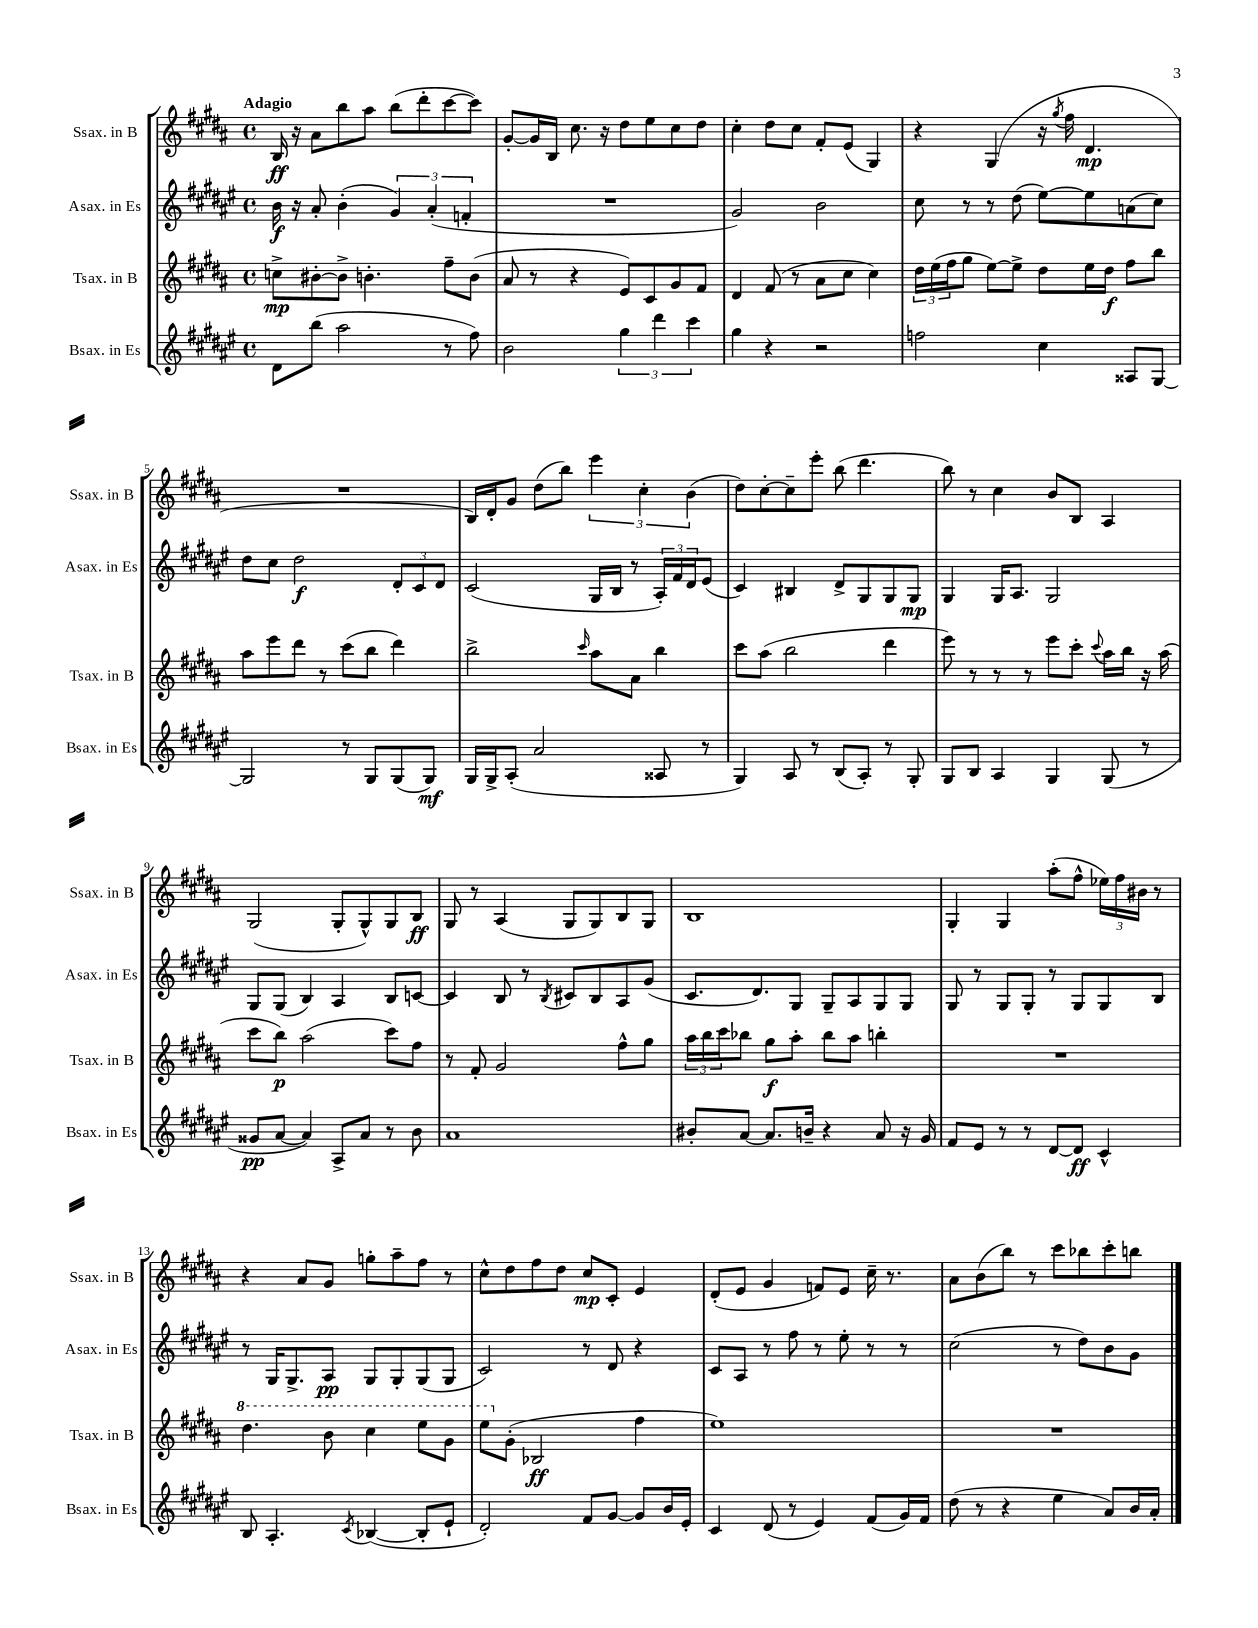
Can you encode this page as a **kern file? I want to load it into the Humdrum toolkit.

**kern	**dynam	**kern	**dynam	**kern	**dynam	**kern	**dynam
*part4	*part4	*part3	*part3	*part2	*part2	*part1	*part1
*staff4	*staff4	*staff3	*staff3	*staff2	*staff2	*staff1	*staff1
*I"Bsax. in Es	*	*I"Tsax. in B	*	*I"Asax. in Es	*	*I"Ssax. in B	*
*I'Bsax. in Es	*	*I'Tsax. in B	*	*I'Asax. in Es	*	*I'Ssax. in B	*
*clefG2	*	*clefG2	*	*clefG2	*	*clefG2	*
*k[f#c#g#d#a#e#]	*	*k[f#c#g#d#a#]	*	*k[f#c#g#d#a#e#]	*	*k[f#c#g#d#a#]	*
*M4/4	*	*M4/4	*	*M4/4	*	*M4/4	*
*met(c)	*	*met(c)	*	*met(c)	*	*met(c)	*
=1	=1	=1	=1	=1	=1	=1	=1
!	!	!	!	!	!	!LO:TX:a:B:t=Adagio	!
8d#\L	.	8ccn^\L	mp	16b\	f	16B/	ff
.	.	.	.	16r	.	16r	.
(8bb\J	.	[8b#X'\	.	8a#'/	.	8a#\L	.
2aa#\	.	8b#^\J]	.	(4b'\	.	8bb\	.
.	.	4.bn'\	.	.	.	8aa#\J	.
.	.	.	.	6g#/)	.	(8bb\L	.
.	.	.	.	.	.	8ddd#'\	.
.	.	.	.	(6a#'/	.	.	.
8r	.	8ff#~\L	.	.	.	[8ccc#\	.
.	.	.	.	6fn'/	.	.	.
8ff#\)	.	(8b\J	.	.	.	8ccc#\J])	.
=2	=2	=2	=2	=2	=2	=2	=2
2b\	.	8a#/	.	1r	.	[8g#'/L	.
.	.	8r	.	.	.	16g#/L]	.
.	.	.	.	.	.	16B/JJ	.
.	.	4r	.	.	.	8.cc#\	.
.	.	.	.	.	.	16r	.
6gg#\	.	8e/L)	.	.	.	8dd#\L	.
.	.	8c#/	.	.	.	8ee\	.
6ddd#\	.	.	.	.	.	.	.
.	.	8g#/	.	.	.	8cc#\	.
6ccc#\	.	.	.	.	.	.	.
.	.	8f#/J	.	.	.	8dd#\J	.
=3	=3	=3	=3	=3	=3	=3	=3
4gg#\	.	4d#/	.	2g#/)	.	4cc#'\	.
4r	.	(8f#/	.	.	.	8dd#\L	.
.	.	8r	.	.	.	8cc#\J	.
2r	.	8a#\L	.	2b\	.	8f#'/L	.
.	.	8cc#\J	.	.	.	(8e/J	.
.	.	4cc#\)	.	.	.	4G#/)	.
=4	=4	=4	=4	=4	=4	=4	=4
2ffn\	.	24dd#\LL	.	8cc#\	.	4r	.
.	.	(24ee\	.	.	.	.	.
.	.	24ff#\J	.	.	.	.	.
.	.	8gg#\J	.	8r	.	.	.
.	.	[8ee\L)	.	8r	.	(4G#/	.
.	.	8ee^\J]	.	(8dd#\	.	.	.
4cc#\	.	8dd#\L	.	[8ee#\L)	.	16r	.
.	.	.	.	.	.	8qgg#/	.
.	.	.	.	.	.	16ff#\	.
.	.	16ee\L	.	8ee#\]	.	4.d#/	mp
.	.	16dd#\JJ	f	.	.	.	.
8A##X/L	.	8ff#\L	.	(8an\	.	.	.
[8G#/J	.	8bb\J	.	8cc#\J)	.	.	.
!!LO:LB:g=z
=5	=5	=5	=5	=5	=5	=5	=5
2G#/]	.	8aa#\L	.	8dd#\L	.	1r	.
.	.	8eee\	.	8cc#\J	.	.	.
.	.	8ddd#\J	.	2dd#\	f	.	.
.	.	8r	.	.	.	.	.
8r	.	(8ccc#\L	.	.	.	.	.
8G#/L	.	8bb\J	.	.	.	.	.
(8G#/	.	4ddd#\)	.	12d#'/L	.	.	.
.	.	.	.	12c#/	.	.	.
8G#/J)	mf	.	.	.	.	.	.
.	.	.	.	12d#/J	.	.	.
=6	=6	=6	=6	=6	=6	=6	=6
16G#/LL	.	2bb^\	.	(2c#/	.	16B/LL)	.
16G#^/J	.	.	.	.	.	16d#'/J	.
(8A#'/J	.	.	.	.	.	8g#/J	.
2a#/	.	.	.	.	.	(8dd#\L	.
.	.	.	.	.	.	8bb\J)	.
.	.	16qqccc#/	.	.	.	.	.
.	.	8aa#\L	.	16G#/LL	.	6eee\	.
.	.	.	.	16B/JJ	.	.	.
.	.	8a#\J	.	8r	.	.	.
.	.	.	.	.	.	6cc#'\	.
8A##X/	.	4bb\	.	24A#'/LL)	.	.	.
.	.	.	.	24f#/	.	.	.
.	.	.	.	24d#/J	.	(6b\	.
8r	.	.	.	(8e#/J	.	.	.
=7	=7	=7	=7	=7	=7	=7	=7
4G#/)	.	8ccc#\L	.	4c#/)	.	8dd#\L)	.
.	.	(8aa#\J	.	.	.	[8cc#'\	.
8A#/	.	2bb\	.	4B#X/	.	8cc#~\]	.
8r	.	.	.	.	.	8eee'\J	.
(8B/L	.	.	.	8d#^/L	.	(8bb\	.
8A#'/J)	.	.	.	8G#/	.	4.ddd#\	.
8r	.	4ddd#\	.	8G#/	.	.	.
8G#'/	.	.	.	8G#/J	mp	.	.
=8	=8	=8	=8	=8	=8	=8	=8
8G#/L	.	8eee\)	.	4G#/	.	8bb\)	.
8B/J	.	8r	.	.	.	8r	.
4A#/	.	8r	.	16G#/KL	.	4cc#\	.
.	.	.	.	8.A#/J	.	.	.
.	.	8r	.	.	.	.	.
4G#/	.	8eee\L	.	2G#/	.	8b/L	.
.	.	8ccc#'\J	.	.	.	8B/J	.
.	.	8qqccc#/	.	.	.	.	.
(8G#/	.	16aa#\LL	.	.	.	4A#/	.
.	.	16bb\JJ	.	.	.	.	.
8r	.	16r	.	.	.	.	.
.	.	(16aa#\	.	.	.	.	.
!!LO:LB:g=z
=9	=9	=9	=9	=9	=9	=9	=9
8g##X/L	pp	8ccc#\L	.	8G#/L	.	(2G#/	.
[8a#/J	.	8bb\J)	p	(8G#/J	.	.	.
4a#/])	.	(2aa#\	.	4B/)	.	.	.
8A#^/L	.	.	.	4A#/	.	8G#'/L	.
8a#/J	.	.	.	.	.	8G#^^/)	.
8r	.	8ccc#\L)	.	8B/L	.	8G#/	.
8b\	.	8ff#\J	.	[8cn/J	.	8B/J	ff
=10	=10	=10	=10	=10	=10	=10	=10
1a#	.	8r	.	4c/]	.	8G#/	.
.	.	8f#'/	.	.	.	8r	.
.	.	2g#/	.	8B/	.	(4A#/	.
.	.	.	.	8r	.	.	.
.	.	.	.	8qB/	.	.	.
.	.	.	.	8c#X/L	.	8G#/L	.
.	.	.	.	8B/	.	8G#/)	.
.	.	8ff#^^\L	.	8A#/	.	8B/	.
.	.	8gg#\J	.	(8g#/J	.	8G#/J	.
=11	=11	=11	=11	=11	=11	=11	=11
8b#X'/L	.	24aa#\LL	.	8.c#/L	.	1B	.
.	.	24bb\	.	.	.	.	.
.	.	24ccc#\J	.	.	.	.	.
[8a#/J	.	8bb-X\J	.	.	.	.	.
.	.	.	.	8.d#/)	.	.	.
8.a#/L]	.	8gg#\L	f	.	.	.	.
.	.	8aa#'\J	.	8G#/J	.	.	.
16bn~/Jk	.	.	.	.	.	.	.
4r	.	8bb-\L	.	8G#~/L	.	.	.
.	.	8aa#\J	.	8A#/	.	.	.
8a#/	.	4bbn'\	.	8G#/	.	.	.
16r	.	.	.	8G#/J	.	.	.
16g#/	.	.	.	.	.	.	.
=12	=12	=12	=12	=12	=12	=12	=12
8f#/L	.	1r	.	8G#/	.	4G#'/	.
8e#/J	.	.	.	8r	.	.	.
8r	.	.	.	8G#/L	.	4G#/	.
8r	.	.	.	8G#'/J	.	.	.
[8d#/L	.	.	.	8r	.	(8aa#'\L	.
8d#/J]	ff	.	.	8G#/L	.	8ff#^^\J	.
4c#^^/	.	.	.	8G#/	.	24ee-X\LL)	.
.	.	.	.	.	.	24ff#\	.
.	.	.	.	.	.	24b#X\JJ	.
.	.	.	.	8B/J	.	8r	.
!!LO:LB:g=z
=13	=13	=13	=13	=13	=13	=13	=13
*	*	*8va	*	*	*	*	*
8B/	.	4.ddd#\	.	8r	.	4r	.
4.A#'/	.	.	.	16G#/KL	.	.	.
.	.	.	.	8.G#^/	.	.	.
.	.	.	.	.	.	8a#/L	.
.	.	8bb\	.	8A#/J	pp	8g#/J	.
8qc#/	.	.	.	.	.	.	.
([4B-X/	.	4ccc#\	.	8G#/L	.	8ggn'\L	.
.	.	.	.	8G#'/	.	8aa#~\	.
8B-'/L]	.	8eee\L	.	(8G#/	.	8ff#\J	.
8e#`/J	.	8gg#\J	.	8G#/J	.	8r	.
=14	=14	=14	=14	=14	=14	=14	=14
2d#'/)	.	8eee\L	.	2c#/)	.	8cc#^^\L	.
*	*	*X8va	*	*	*	*	*
.	.	(8g#'\J	.	.	.	8dd#\	.
.	.	2B-X/	ff	.	.	8ff#\	.
.	.	.	.	.	.	8dd#\J	.
8f#/L	.	.	.	8r	.	8cc#/L	mp
[8g#/J	.	.	.	8d#/	.	8c#'/J	.
8g#/L]	.	4ff#\	.	4r	.	4e/	.
16b/L	.	.	.	.	.	.	.
16e#'/JJ	.	.	.	.	.	.	.
=15	=15	=15	=15	=15	=15	=15	=15
4c#/	.	1ee)	.	8c#/L	.	(8d#'/L	.
.	.	.	.	8A#/J	.	8e/J	.
(8d#/	.	.	.	8r	.	4g#/	.
8r	.	.	.	8ff#\	.	.	.
4e#/)	.	.	.	8r	.	8fn/L)	.
.	.	.	.	8ee#'\	.	8e/J	.
(8f#/L	.	.	.	8r	.	16cc#~\	.
.	.	.	.	.	.	8.r	.
16g#/L)	.	.	.	8r	.	.	.
16f#/JJ	.	.	.	.	.	.	.
=16	=16	=16	=16	=16	=16	=16	=16
(8dd#\	.	1r	.	(2cc#\	.	8a#\L	.
8r	.	.	.	.	.	(8b\	.
4r	.	.	.	.	.	8bb\J)	.
.	.	.	.	.	.	8r	.
4ee#\	.	.	.	8r	.	8ccc#\L	.
.	.	.	.	8dd#\L)	.	8bb-X\	.
8a#/L)	.	.	.	8b\	.	8ccc#'\	.
16b/L	.	.	.	8g#\J	.	8bbn\J	.
16a#'/JJ	.	.	.	.	.	.	.
==	==	==	==	==	==	==	==
*-	*-	*-	*-	*-	*-	*-	*-
